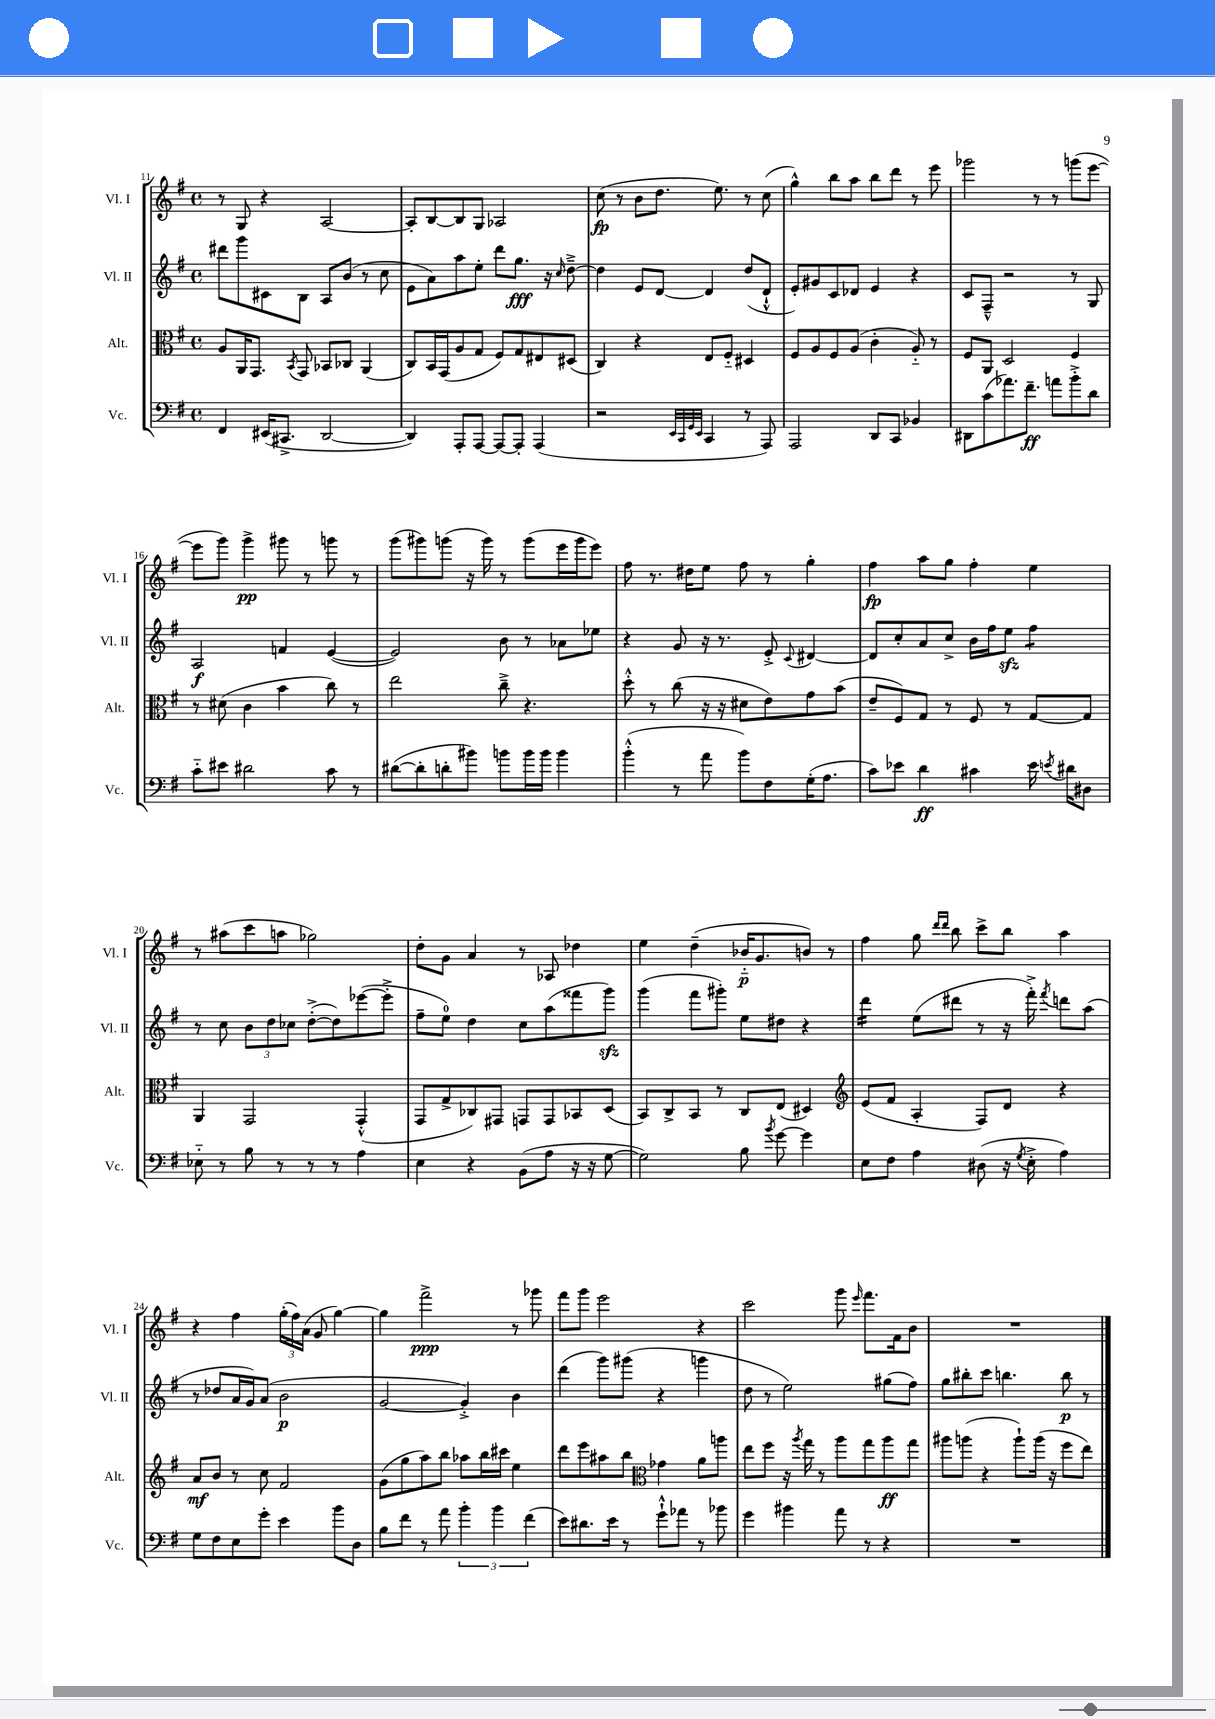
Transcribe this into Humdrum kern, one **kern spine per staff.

**kern	**kern	**kern	**kern
*staff4	*staff3	*staff2	*staff1
*clefF4	*clefC3	*clefG2	*clefG2
*k[f#]	*k[f#]	*k[f#]	*k[f#]
*M4/4	*M4/4	*M4/4	*M4/4
*met(c)	*met(c)	*met(c)	*met(c)
4FF#	8A	8ddd#	8r
.	16AA	8ggg	8G
.	8.GG	.	.
(16EE#	.	8c#	4r
8.CC#^	.	.	.
.	8qBB	.	.
.	8GG	8B	.
[2DD	8BB-	8A	[2A
.	8C-	(8b	.
.	(4AA	8r	.
.	.	8cc	.
=	=	=	=
4DD])	8C)	8e	8A']
.	16BB	8a)	[8B
.	(16GG	.	.
8AAA'	8A	8aa	8B]
[8AAA	8G	8ee'	8G
8AAA_	8F#)	8ddd	2A-
8AAA']	8G	8.gg	.
(4AAA	8E#	.	.
.	.	16r	.
.	.	16qqcc	.
.	(8D#	[8dd~^	.
=	=	=	=
2r	4C)	4dd]	(8cc
.	.	.	8r
.	4r	8e	8b
.	.	[8d	8.dd
32qqEE	.	.	.
32qqCC	.	.	.
32qqGG	.	.	.
32qqEE	.	.	.
4CC	8E	4d]	.
.	.	.	8.ee)
.	8F#'~	.	.
8r	4D#	(8dd	8r
8AAA)	.	8d`^^	(8cc
=	=	=	=
2AAA	8F#	8e')	4gg^^)
.	8A	8g#	.
.	8F#	8c	8bb
.	(8A	8d-	8aa
8DD	4c'	4e	8bb
8CC	.	.	8ddd
4BB-	8A'~)	4r	8r
.	8r	.	8eee
=	=	=	=
8DD#	8F#	8c	2ggg-
(8c	8AA	8F#~^^	.
8.a-)	2D	2r	.
8.f#~	.	.	.
.	.	.	8r
8a	.	.	8r
8b'^	4F#	8r	(8ggg
8d	.	8G	[8eee
=	=	=	=
8c'~	8r	2A	8eee]
8e#	(8d#	.	8ggg)
2d#	4c	.	4ggg^
.	4b	4f	8ggg#
.	.	.	8r
8c	8cc)	([4e	8ggg
8r	8r	.	8r
=	=	=	=
([8d#	2ee	2e])	(8ggg
8d#']	.	.	8ggg#)
8d'	.	.	(8ggg
8b#)	.	.	16r
.	.	.	16ggg)
8b	8cc~^	8b	8r
16b	4.r	8r	(8ggg
16b	.	.	.
4b	.	8a-	16eee
.	.	.	16ggg
.	.	8ee-	8eee)
=	=	=	=
(4b'^^	8dd'^^	4r	8ff#
.	8r	.	8.r
8r	(8cc	8g	.
.	.	.	16dd#
8a	16r	16r	8ee
.	16r	8.r	.
8b)	8d#	.	8ff#
8F#	8e)	8e'^	8r
.	.	8qqc	.
(16G'	8g	[4d#	4gg'
8.A	.	.	.
.	(8b	.	.
=	=	=	=
8c)	8e~	8d#]	4ff#
8e-	8F#)	8cc'	.
4d	8G	8a	8aa
.	8r	8cc^	8gg
4c#	8F#	16b	4ff#'
.	.	16ff#	.
.	8r	8ee	.
16e-	[8G	4ff#	4ee
8qe	.	.	.
16d#	.	.	.
8D#	8G]	.	.
=	=	=	=
8E-'~	4AA	8r	8r
8r	.	8cc	(8aa#
8B	2GG	12b	8ccc
.	.	12dd	.
8r	.	.	8aa
.	.	12cc-	.
8r	.	([8dd'^	2gg-)
8r	.	8dd])	.
4A	(4GG'^^	([8eee-	.
.	.	8eee-'^]	.
=	=	=	=
4E	8GG	8ff#~	8dd'
.	8G^	8ee)	8g
4r	8C-)	4dd	4a
.	8GG#	.	.
(8BB	8GG	8cc	8r
8A	8GG	(8aa	8A-
16r	8BB-	8fff##	4dd-
16r	.	.	.
[8G	(8D	8ggg)	.
=	=	=	=
2G])	8BB)	(4ggg	4ee
.	8C^	.	.
.	8BB	8fff#	(4dd~
.	8r	8ggg#')	.
8B	8C	8ee	16b-'~
.	.	.	8.g
8qb	.	.	.
[8g	(8E	8dd#	.
4g]	4D#)	4r	8b)
.	.	.	8r
=	=	=	=
*	*clefG2	*	*
8E	(8e	4ddd	4ff#
8F#	8f#	.	.
4A	4A'	(8ee	8gg
.	.	.	16qqddd
.	.	.	16qqddd
.	.	8ddd#	8bb
(8D#	8F#)	8r	8ccc^
16r	8d	16r	8bb
8qG	.	.	.
16E'^	.	16fff#'^)	.
.	.	8qfff#	.
4A)	4r	8ddd	4aa
.	.	(8aa	.
=	=	=	=
8G	8a	8r	4r
8F#	8b	8dd-	.
8E	8r	16a	4ff#
.	.	16g)	.
8g'	8cc	(8a	.
4e	2f#	2b	(24gg'
.	.	.	24ff#)
.	.	.	(24a
.	.	.	8g
8b	.	.	[4gg)
8D	.	.	.
=	=	=	=
8B	(8g	[2g	4gg]
8f#	8gg	.	.
8r	8aa)	.	2fff#^
8a	8bb	.	.
6b'	8aa-	4g'^])	.
.	16bb	.	.
6b	.	.	.
.	16ccc#	.	.
.	4ee	4b	8r
(6f#	.	.	.
.	.	.	8ggg-
=	=	=	=
8e)	8ddd	(4ddd	8fff#
8.d#	8eee	.	8ggg
.	8aa#	8ggg)	2eee
16e	.	.	.
8r	8bb	(8ggg#	.
*	*clefC3	*	*
8g`^^	4g-	4r	.
8a-	.	.	.
8r	8a	4ggg	4r
8b-	8aa	.	.
=	=	=	=
4g	8ee	8dd	2ccc
.	8ff#	8r	.
4b#	16r	2ee)	.
.	8qaa	.	.
.	16gg	.	.
.	8r	.	.
8a	8aa	.	8ggg
.	.	.	16qqeee
8r	8gg	.	8.fff#
4r	8aa	(8gg#	.
.	.	.	16f#
.	8gg	8ff#)	8b
=	=	=	=
1r	8aa#	8gg	1r
.	(8aa	8bb#'	.
.	4r	8ccc	.
.	.	4.bb	.
.	8aa`)	.	.
.	(16aa	.	.
.	16r	.	.
.	8ff#	8bb	.
.	8ee)	8r	.
==	==	==	==
*-	*-	*-	*-
